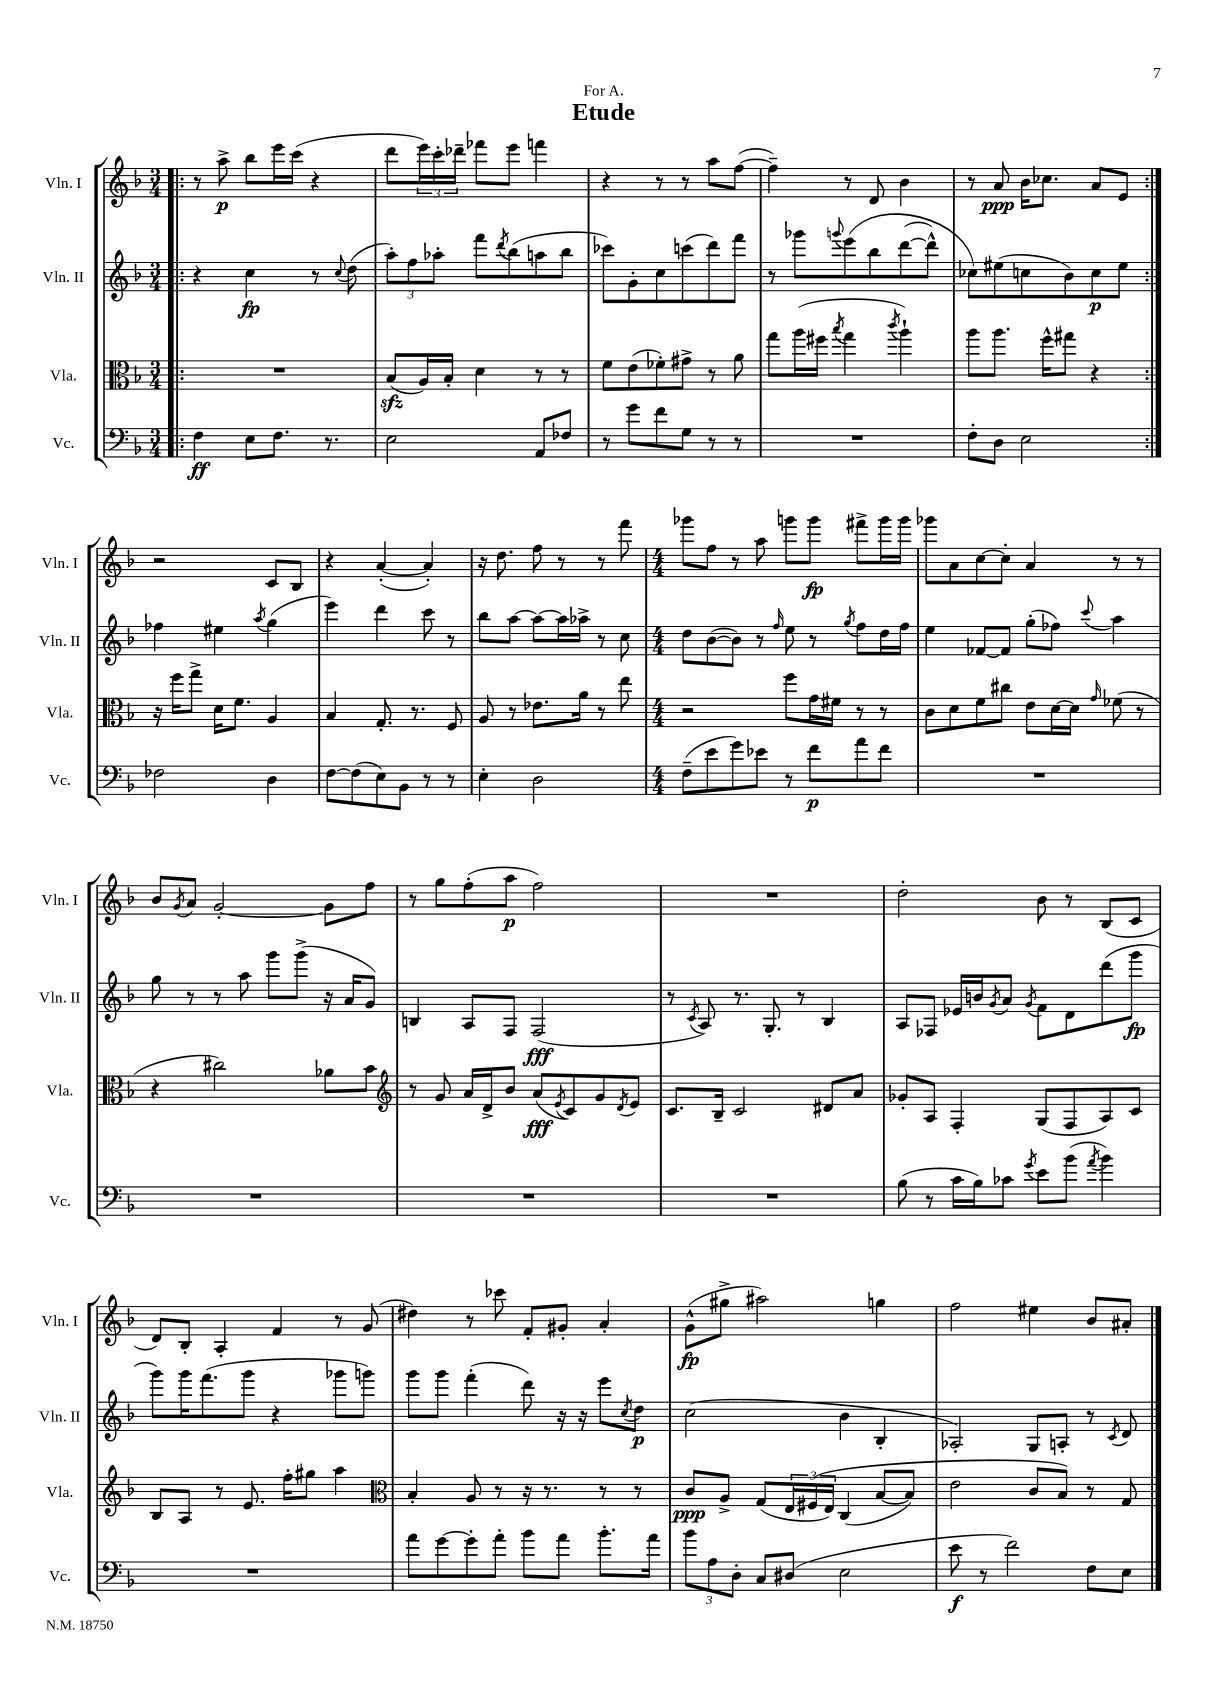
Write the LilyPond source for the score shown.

\header { title = "Etude" dedication = "For A." }
<<
\new StaffGroup <<
\new Staff = "s0" \with { instrumentName = "Vln. I" shortInstrumentName = "Vln. I" } {
    \clef treble \key f \major \numericTimeSignature \time 3/4
    \repeat volta 2 { \bar ".|:" r8 a''8->\p bes''8 e'''16 c'''16( r4 |
    d'''8 \tuplet 3/2 { e'''16) c'''16-. des'''16-- } fes'''8 e'''8 f'''4 |
    r4 r8 r8 a''8 f''8~( |
    f''4--) r8 d'8 bes'4 |
    r8 a'8\ppp bes'16 ces''8. a'8 e'8 | }
    r2 c'8 bes8 |
    r4 a'4~-.( a'4-.) |
    r16 d''8. f''8 r8 r8 f'''8 |
    \numericTimeSignature \time 4/4 ges'''8 f''8 r8 a''8 g'''8 g'''8\fp fis'''8-> g'''16 g'''16 |
    ges'''8 a'8 c''8~ c''8-. a'4 r8 r8 |
    bes'8 \acciaccatura { g'8 } a'8 g'2~-. g'8 f''8 |
    r8 g''8 f''8-.( a''8\p f''2) |
    R1 |
    d''2-. bes'8 r8 bes8( c'8 |
    d'8) bes8-. a4-. f'4 r8 g'8( |
    dis''4) r8 ces'''8 f'8-. gis'8-. a'4-. |
    g'8-^\fp( gis''8-> ais''2) g''4 |
    f''2 eis''4 bes'8 ais'8-. \bar "|." |
}
\new Staff = "s1" \with { instrumentName = "Vln. II" shortInstrumentName = "Vln. II" } {
    \clef treble \key f \major \numericTimeSignature \time 3/4
    \repeat volta 2 { \bar ".|:" r4 c''4\fp r8 \appoggiatura { c''8 } d''8( |
    \tuplet 3/2 { a''8-.) f''8 aes''8-. } f'''8 \acciaccatura { d'''8 } bes''8( a''8 bes''8 |
    ces'''8) g'8-. c''8 c'''8( d'''8) f'''8 |
    r8 ges'''8 \appoggiatura { g'''8 } e'''8\( bes''8 d'''8~( d'''8-^) |
    ces''8\) eis''8( c''8 bes'8) c''8\p eis''8 | }
    fes''4 eis''4 \acciaccatura { a''8 } g''4( |
    e'''4) d'''4 c'''8 r8 |
    bes''8 a''8~ a''8~ a''16 aes''16-> r8 c''8 |
    \numericTimeSignature \time 4/4 d''8 bes'8~( bes'8) r8 \grace { f''16 } e''8 r8 \acciaccatura { g''8 } f''8 d''16 f''16 |
    e''4 fes'8~ fes'8 g''8-.( fes''8) \appoggiatura { c'''8 } a''4 |
    g''8 r8 r8 a''8 g'''8 g'''8->( r16 a'16 g'8) |
    b4 a8 f8 f2\fff( |
    r8 \acciaccatura { c'8 } a8) r8. g8.-. r8 bes4 |
    a8 fes8 ees'16 b'16 \acciaccatura { g'8 } a'8 \acciaccatura { g'8 } f'8 d'8 d'''8( g'''8\fp |
    g'''8) g'''16 f'''8.( g'''8 r4 ges'''8 g'''8) |
    g'''8 g'''8 f'''4-.( d'''8) r16 r16 e'''8 \acciaccatura { c''8 } d''8\p |
    c''2( bes'4 bes4-. |
    aes2-.) g8 a8-. r8 \acciaccatura { c'8 } d'8 \bar "|." |
}
\new Staff = "s2" \with { instrumentName = "Vla." shortInstrumentName = "Vla." } {
    \clef alto \key f \major \numericTimeSignature \time 3/4
    \repeat volta 2 { \bar ".|:" R2. |
    bes8\sfz( a16) bes16-. d'4 r8 r8 |
    f'8 e'8( fes'8-.) gis'8-> r8 a'8 |
    g''8 a''16( fis''16 \acciaccatura { bes''8 } g''4 \acciaccatura { c'''8 } a''4-!) |
    a''8 a''8. f''16-^ gis''8 r4 | }
    r16 f''16 g''8-> d'16 f'8. a4 |
    bes4 g8.-. r8. f8 |
    a8 r8 ees'8. a'16 r8 e''8 |
    \numericTimeSignature \time 4/4 r2 f''8 g'16 fis'16 r8 r8 |
    c'8 d'8 f'8 cis''8 e'8 d'16~ d'16 \grace { g'16 } fes'8( r8 |
    r4 cis''2) aes'8 bes'8 |
    \clef treble r8 g'8 a'16 d'16-> bes'8 a'8\fff( \acciaccatura { e'8 } c'8) g'8 \acciaccatura { d'8 } e'8 |
    c'8. bes16-- c'2 dis'8 a'8 |
    ges'8-. a8 f4-. g8( f8 a8) c'8 |
    bes8 a8 r8 e'8. f''16-. gis''8 a''4 |
    \clef alto bes4-. a8 r8 r16 r8. r8 r8 |
    c'8\ppp a8-> g8( \tuplet 3/2 { e16 fis16\( e16) } c4( bes8~ bes8) |
    e'2 c'8 bes8\) r8 g8 \bar "|." |
}
\new Staff = "s3" \with { instrumentName = "Vc." shortInstrumentName = "Vc." } {
    \clef bass \key f \major \numericTimeSignature \time 3/4
    \repeat volta 2 { \bar ".|:" f4\ff e8 f8. r8. |
    e2 a,8 fes8 |
    r8 g'8 f'8 g8 r8 r8 |
    R2. |
    f8-. d8 e2 | }
    fes2 d4 |
    f8~ f8( e8) bes,8 r8 r8 |
    e4-. d2 |
    \numericTimeSignature \time 4/4 f8--( e'8 g'8) ees'8 r8 f'8\p a'8 f'8 |
    R1 |
    R1 |
    R1 |
    R1 |
    bes8( r8 c'16 bes16) ces'8 \acciaccatura { g'8 } e'8 bes'8( \acciaccatura { a'8 } bes'4) |
    R1 |
    a'8 g'8~ g'8-. a'8-. bes'8 a'8 bes'8.-. a'16 |
    \tuplet 3/2 { bes'8 a8 d8-. } c8 dis8( e2 |
    e'8\f r8 f'2) f8 e8 \bar "|." |
}
>>
>>
\layout { \context { \Score \remove "Bar_number_engraver" } }
